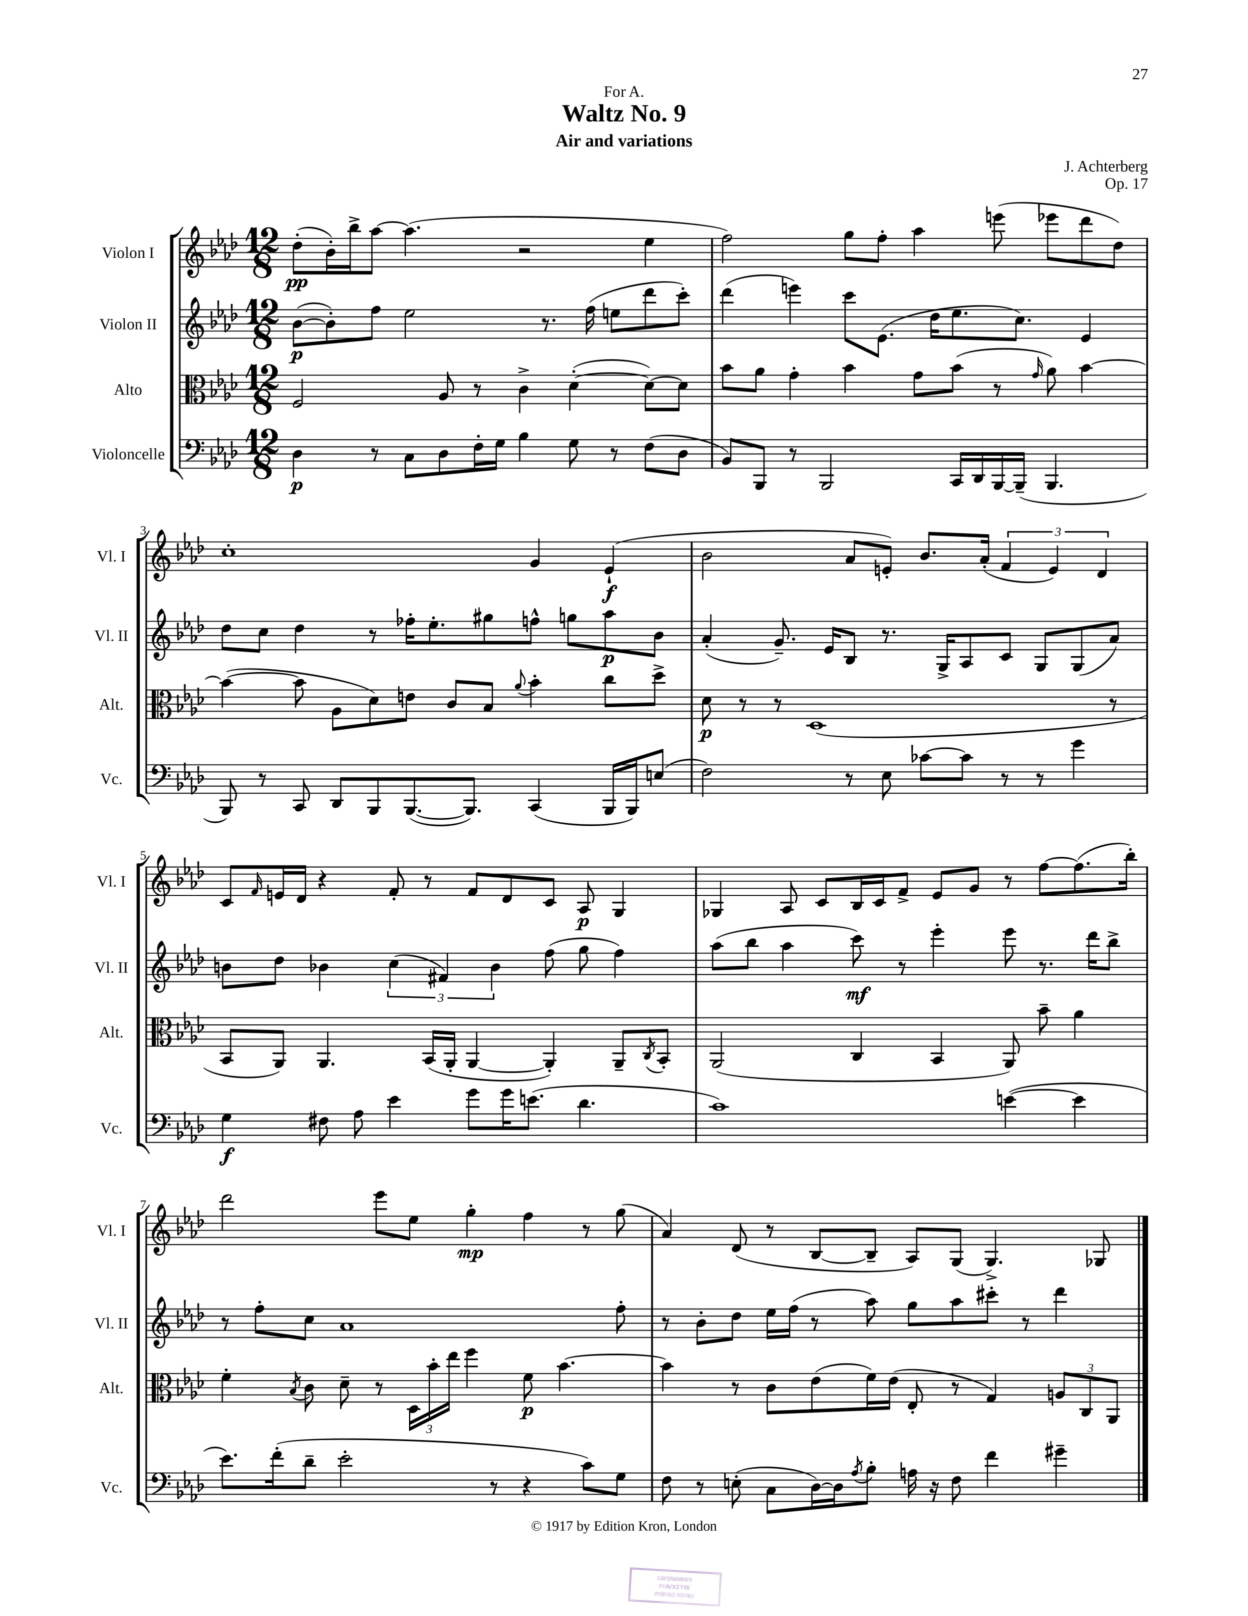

**kern	**dynam	**kern	**dynam	**kern	**dynam	**kern	**dynam
*part4	*part4	*part3	*part3	*part2	*part2	*part1	*part1
*staff4	*staff4	*staff3	*staff3	*staff2	*staff2	*staff1	*staff1
*I"Violoncelle	*	*I"Alto	*	*I"Violon II	*	*I"Violon I	*
*I'Vc.	*	*I'Alt.	*	*I'Vl. II	*	*I'Vl. I	*
*clefF4	*	*clefC3	*	*clefG2	*	*clefG2	*
*k[b-e-a-d-]	*	*k[b-e-a-d-]	*	*k[b-e-a-d-]	*	*k[b-e-a-d-]	*
*M12/8	*	*M12/8	*	*M12/8	*	*M12/8	*
=1	=1	=1	=1	=1	=1	=1	=1
4D-\	p	2F/	.	([8b-\L	p	(8dd-'\L	pp
.	.	.	.	8b-'\])	.	16b-'\L)	.
.	.	.	.	.	.	16bb-^\J	.
8r	.	.	.	8ff\J	.	[8aa-\J	.
8C\L	.	.	.	2ee-\	.	(4.aa-\]	.
8D-\	.	8A-/	.	.	.	.	.
16F'\L	.	8r	.	.	.	.	.
16G\JJ	.	.	.	.	.	.	.
4B-\	.	4c^\	.	.	.	2r	.
.	.	.	.	8.r	.	.	.
8G\	.	([4d-'\	.	.	.	.	.
.	.	.	.	(16ff\	.	.	.
8r	.	.	.	8een\L	.	.	.
(8F\L	.	8d-\L_)	.	8ddd-\	.	4ee-\	.
8D-\J	.	8d-\J]	.	8ccc'\J)	.	.	.
=2	=2	=2	=2	=2	=2	=2	=2
8BB-/L)	.	8b-\L	.	(4ddd-\	.	2ff\)	.
8BBB-/J	.	8a-\J	.	.	.	.	.
8r	.	4g'\	.	4eeen\)	.	.	.
2BBB-/	.	.	.	.	.	.	.
.	.	4b-\	.	8ccc\L	.	8gg\L	.
.	.	.	.	(8.e-\J	.	8ff'\J	.
.	.	8g\L	.	.	.	4aa-\	.
.	.	.	.	16dd-\KL	.	.	.
16CC/LL	.	(8b-\J	.	8.ee-\	.	.	.
16DD-/	.	.	.	.	.	.	.
[16BBB-/	.	8r	.	.	.	(8eeen\	.
(16BBB-~/JJ]	.	.	.	8.cc\J)	.	.	.
.	.	16qqg/	.	.	.	.	.
4.BBB-/	.	8a-\)	.	.	.	8eee-X\L	.
.	.	[4b-\	.	4e-/	.	8ddd-\	.
.	.	.	.	.	.	8dd-\J)	.
!!LO:LB:g=z
=3	=3	=3	=3	=3	=3	=3	=3
8BBB-/)	.	(4b-\_	.	8dd-\L	.	1cc'	.
8r	.	.	.	8cc\J	.	.	.
8CC/	.	8b-\]	.	4dd-\	.	.	.
8DD-/L	.	8A-\L	.	.	.	.	.
8BBB-/	.	8d-\)	.	8r	.	.	.
([8.BBB-/	.	8en\J	.	16ff-X'\KL	.	.	.
.	.	.	.	8.ee-'\	.	.	.
.	.	8c/L	.	.	.	.	.
8.BBB-/J])	.	.	.	.	.	.	.
.	.	8B-/J	.	8gg#X\	.	.	.
.	.	8qqa-/	.	.	.	.	.
(4CC/	.	4b-'\	.	8ffn^^\J	.	4g/	.
.	.	.	.	8ggn\L	.	.	.
16BBB-/LL	.	8cc\L	.	8aa-\	p	(4e-`/	f
16BBB-/J)	.	.	.	.	.	.	.
(8En/J	.	8dd-^\J	.	8b-\J	.	.	.
=4	=4	=4	=4	=4	=4	=4	=4
2F\)	.	8d-\	p	(4a-'/	.	2b-\	.
.	.	8r	.	.	.	.	.
.	.	8r	.	8.g~/)	.	.	.
.	.	(1D-	.	.	.	.	.
.	.	.	.	16e-/KL	.	.	.
8r	.	.	.	8B-/J	.	8a-/L	.
8E-\	.	.	.	8.r	.	8en'/J)	.
[8c-X\L	.	.	.	.	.	8.b-/L	.
.	.	.	.	16G^/KL	.	.	.
8c-\J]	.	.	.	8A-/	.	.	.
.	.	.	.	.	.	(16a-'/Jk	.
8r	.	.	.	8c/J	.	6f/	.
8r	.	.	.	8G/L	.	.	.
.	.	.	.	.	.	6e/)	.
4g\	.	.	.	(8G/	.	.	.
.	.	.	.	.	.	6d-/	.
.	.	8r	.	8a-/J)	.	.	.
!!LO:LB:g=z
=5	=5	=5	=5	=5	=5	=5	=5
4G\	f	8BB-/L	.	8bn\L	.	8c/L	.
.	.	.	.	.	.	16qqf/	.
.	.	8AA-/J)	.	8dd-\J	.	16en/L	.
.	.	.	.	.	.	16d-/JJ	.
8F#X\	.	4.AA-/	.	4b-X\	.	4r	.
8A-\	.	.	.	.	.	.	.
4e-\	.	.	.	(6cc\	.	8f'/	.
.	.	(16BB-/LL	.	.	.	8r	.
.	.	.	.	6f#X/)	.	.	.
.	.	16AA-'/JJ	.	.	.	.	.
8g\L	.	[4AA-/	.	.	.	8f/L	.
.	.	.	.	6b-\	.	.	.
16g\K	.	.	.	.	.	8d-/	.
(8.en\J	.	.	.	.	.	.	.
.	.	4AA-'/])	.	(8ff\	.	8c/J	.
4.d-\	.	.	.	8gg\	.	8A-/	p
.	.	8AA-~/L	.	4ff\)	.	4G/	.
.	.	8qC/	.	.	.	.	.
.	.	8BB-'/J	.	.	.	.	.
=6	=6	=6	=6	=6	=6	=6	=6
1c)	.	(2AA-/	.	(8aa-\L	.	4G-X/	.
.	.	.	.	8bb-\J	.	.	.
.	.	.	.	4aa-\	.	8A-/	.
.	.	.	.	.	.	8c/L	.
.	.	4C/	.	8ccc\)	mf	16B-/L	.
.	.	.	.	.	.	16c/J	.
.	.	.	.	8r	.	8f^/J	.
.	.	4BB-/	.	4eee-'\	.	8e-/L	.
.	.	.	.	.	.	8g/J	.
([4en\	.	8AA-/)	.	8eee-\	.	8r	.
.	.	8b-~\	.	8.r	.	[8ff\L	.
4e\]	.	4a-\	.	.	.	(8.ff\]	.
.	.	.	.	16ddd-\KL	.	.	.
.	.	.	.	8bb-^\J	.	.	.
.	.	.	.	.	.	16bb-'\Jk)	.
!!LO:LB:g=z
=7	=7	=7	=7	=7	=7	=7	=7
8.e-\L)	.	4f'\	.	8r	.	2ddd-\	.
.	.	.	.	8ff'\L	.	.	.
(16f'\k	.	.	.	.	.	.	.
.	.	8qB-/	.	.	.	.	.
8d-~\J	.	8c\	.	8cc\J	.	.	.
2e-'\	.	8d-~\	.	1a-	.	.	.
.	.	8r	.	.	.	8eee-\L	.
.	.	24D-\LL	.	.	.	8ee-\J	.
.	.	24b-'\	.	.	.	.	.
.	.	24ee-\JJ	.	.	.	.	.
.	.	4ff\	.	.	.	4gg'\	mp
8r	.	.	.	.	.	.	.
4r	.	8f\	p	.	.	4ff\	.
.	.	[4.b-\	.	.	.	.	.
8c\L)	.	.	.	.	.	8r	.
8G\J	.	.	.	8ff'\	.	(8gg\	.
=8	=8	=8	=8	=8	=8	=8	=8
8F\	.	4b-\]	.	8r	.	4a-/)	.
8r	.	.	.	8b-'\L	.	.	.
(8En'\	.	8r	.	8dd-\J	.	(8d-/	.
8C\L	.	8c\L	.	16ee-\LL	.	8r	.
.	.	.	.	(16ff\JJ	.	.	.
[16D-\L)	.	(8e-\	.	8r	.	[8B-/L	.
16D-\J]	.	.	.	.	.	.	.
8qA-/	.	.	.	.	.	.	.
8B-'\J	.	16f\L)	.	8aa-\)	.	8B-~/J]	.
.	.	(16e-\JJ	.	.	.	.	.
16An\	.	8E-'/	.	8gg\L	.	8A-/L)	.
16r	.	.	.	.	.	.	.
8F\	.	8r	.	8aa-\	.	(8G/J	.
4f\	.	4G/)	.	8ccc#X'\J	.	4.G^/)	.
.	.	.	.	8r	.	.	.
4g#X~\	.	12An/L	.	4ddd-\	.	.	.
.	.	12C/	.	.	.	.	.
.	.	.	.	.	.	8G-X/	.
.	.	12AA-/J	.	.	.	.	.
==	==	==	==	==	==	==	==
*-	*-	*-	*-	*-	*-	*-	*-
